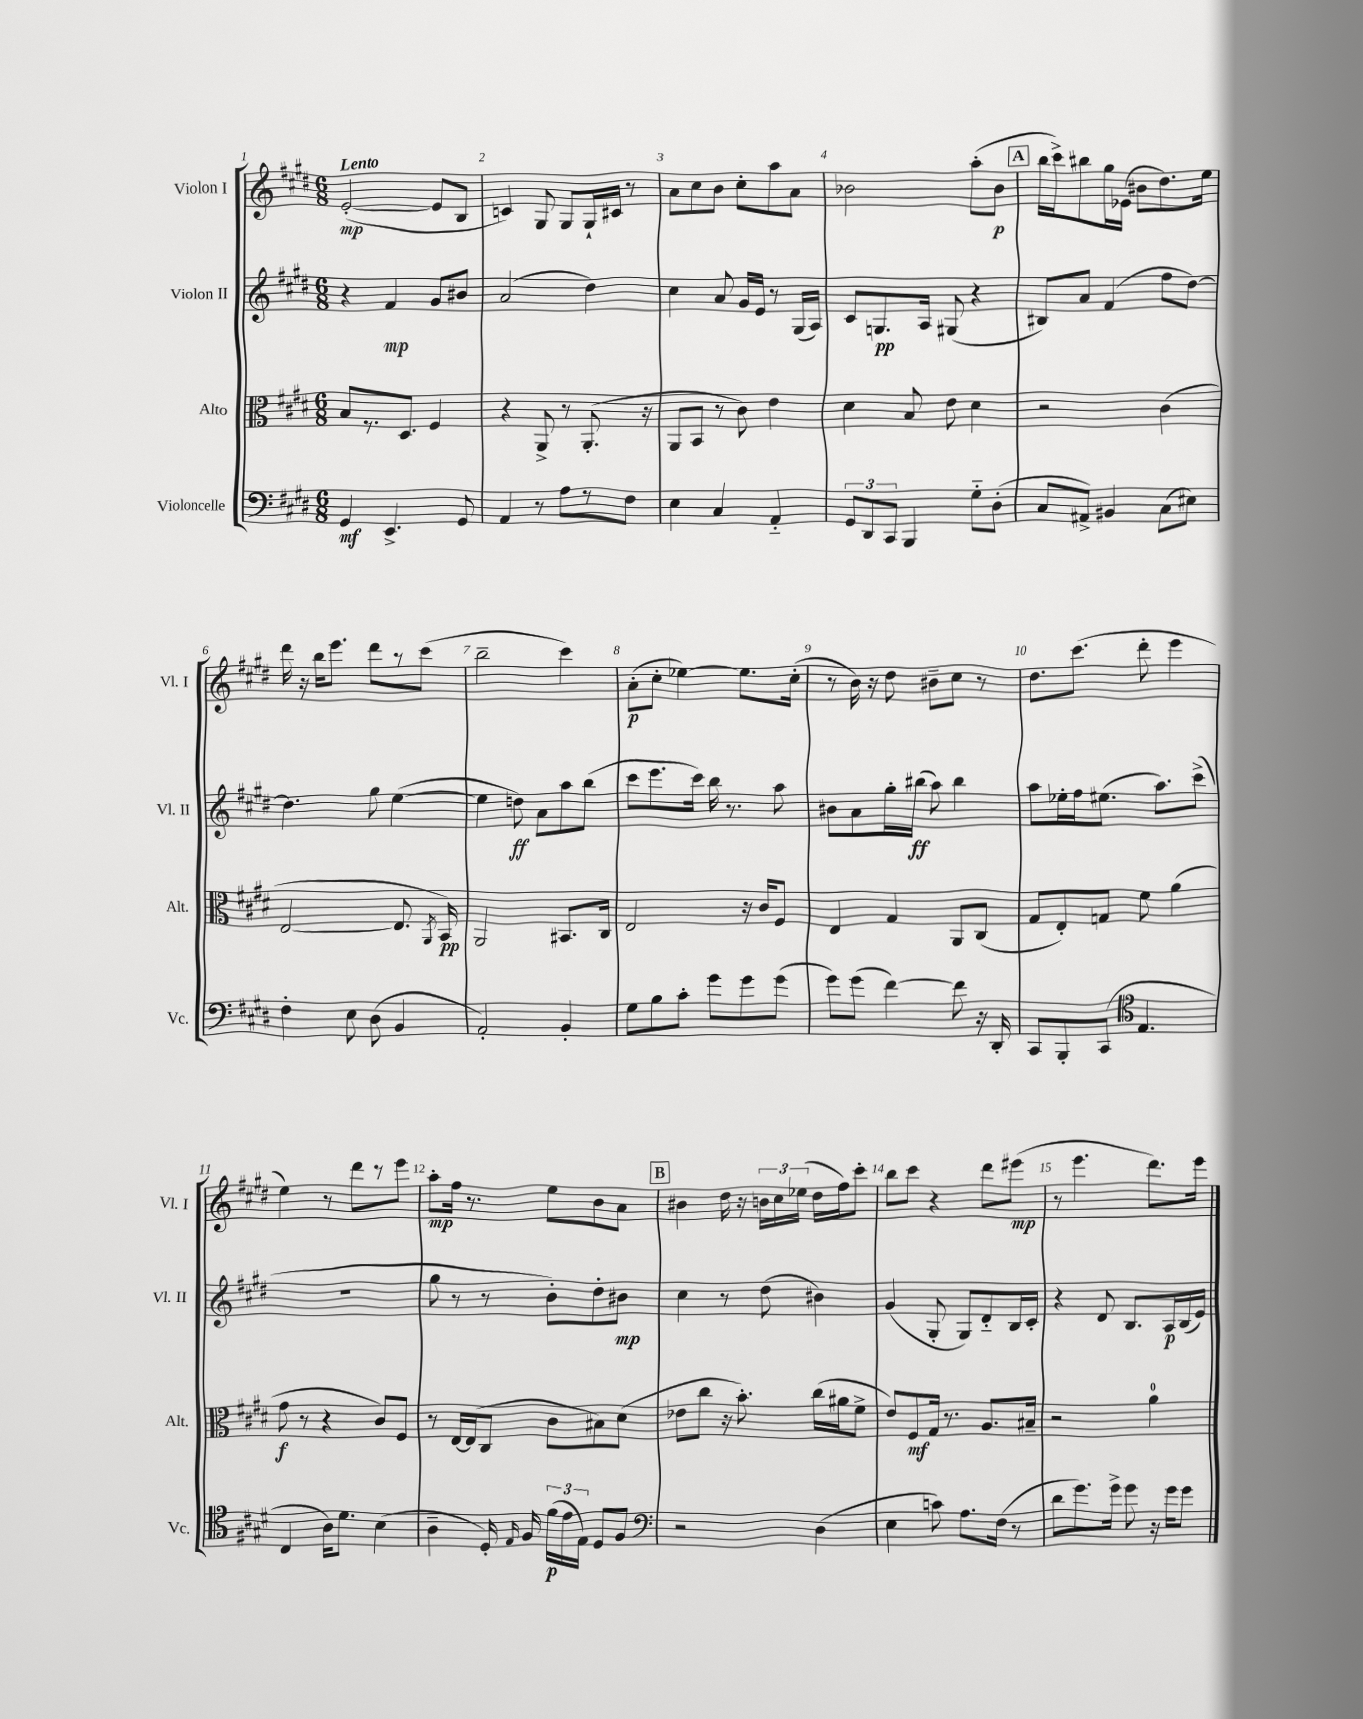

**kern	**kern	**kern	**kern
*staff4	*staff3	*staff2	*staff1
*clefF4	*clefC3	*clefG2	*clefG2
*k[f#c#g#d#]	*k[f#c#g#d#]	*k[f#c#g#d#]	*k[f#c#g#d#]
*M6/8	*M6/8	*M6/8	*M6/8
4GG#	8B	4r	([2e'
.	8.r	.	.
4.EE^	.	4f#	.
.	8.D#	.	.
.	4F#	8g#	8e]
8GG#	.	8b#	8B
=	=	=	=
4AA	4r	(2a	4c)
8r	8AA^	.	8G#
8A	8r	.	8G#
8r	(8.AA'	4dd#)	16G#`
.	.	.	16c#
8F#	.	.	8r
.	16r	.	.
=	=	=	=
4E	8AA	4cc#	8a
.	8BB	.	8cc#
4C#	8r	8a	8b
.	8c#)	16g#	8cc#'
.	.	16e	.
4AA'~	4e	8r	8aa
.	.	(16G#	8a
.	.	16A)	.
=	=	=	=
12GG#	4d#	8c#	2b-
12DD#	.	.	.
.	.	8.G	.
12CC#	.	.	.
4BBB	8B	.	.
.	.	16A	.
.	8e	(8G#	.
8G#'~	4d#	4r	(8aa'
(8D#'	.	.	8b-
=	=	=	=
8C#	2r	8B#)	16bb
.	.	.	16ccc#^)
8AA#^)	.	8a	8bb#
4BB#	.	(4f#	16gg#
.	.	.	(16e-
.	.	.	8b#
(8C#	(4c#	8ff#	8.dd#)
8E#)	.	[8dd#)	.
.	.	.	16ee
=	=	=	=
4F#'	[2E	4.dd#]	16ddd#
.	.	.	16r
.	.	.	16bb
.	.	.	8.eee
8E	.	.	.
(8D#	.	8gg#	8ddd#
4BB	8.E]	([4ee	8r
.	.	.	(8ccc#
.	8qAA	.	.
.	16BB)	.	.
=	=	=	=
2AA')	2AA	4ee]	2bb~
.	.	8dd)	.
.	.	8a	.
4BB'	8.BB#	8aa	4ccc#)
.	.	(8bb	.
.	16C#	.	.
=	=	=	=
8G#	2E	8ccc#	(8a'
8B	.	8.eee	8cc#'
8c#'	.	.	[4ee-)
.	.	16ccc#)	.
8g#	.	16bb	.
.	.	8.r	.
8g#	16r	.	8.ee-]
.	16c#	.	.
(8g#	8F#	8aa	.
.	.	.	(16cc#'
=	=	=	=
8g#)	4E	8b#	8r
(8g#	.	8a	16b)
.	.	.	16r
[4f#)	4G#	16gg#'	8dd#
.	.	(16bb#	.
.	.	8aa)	8b#~
8f#]	8AA	4bb#	8cc#
16r	(8C#	.	8r
16DD#'	.	.	.
=	=	=	=
8CC#	8G#	8aa	8.dd#
8BBB'	8E')	16ee-'	.
.	.	16ff#	(8.ccc#
(8CC#	8G	(8.ee#	.
*clefC4	*	*	*
4.E	8f#	.	8ddd#'
.	.	8.aa)	.
.	(4a	.	4eee
.	.	(8ccc#^	.
=	=	=	=
4C#	8g#	2.r	4ee)
.	8r	.	.
16A)	4r	.	8r
8.d#	.	.	.
.	.	.	8ddd#
(4B	8c#)	.	8r
.	8F#	.	8eee
=	=	=	=
4A~	8r	8gg#	8aa'
.	[16E	8r	16ff#
.	(16E]	.	8.r
16D#')	8C#	8r	.
16qqE	.	.	.
16F#	.	.	.
(24f#	8c#	8b')	8ee
24e	.	.	.
24E)	.	.	.
8D#	8B#)	8dd#'	8b
8F#	(8d#	8b#	8a
=	=	=	=
*clefF4	*	*	*
2r	8e-	4cc#	4b#
.	8cc#	.	.
.	16r	8r	16dd#
.	8.b')	.	16r
.	.	(8dd#	24b
.	.	.	24cc#
.	.	.	(24ee-
(4D#	(16cc#	4b#)	16dd#
.	16a#	.	16ff#)
.	8f#^	.	8ccc#'
=	=	=	=
4E	8e)	(4g#	8bb
.	8F#	.	8ccc#
8c)	16G#	8G#'	4r
.	8.r	.	.
8.A	.	8G#)	.
.	8.A	8d#'~	8ddd#
(16F#	.	.	.
8r	.	16B	(8eee#
.	16B#~	16c#'	.
=	=	=	=
8d#	2r	4r	8r
8.g#)	.	.	4.eee
.	.	8d#	.
16g#^	.	.	.
8g#	.	8.B	.
16r	4a	.	8.ddd#)
16g#	.	16A	.
8g#	.	(16B	.
.	.	16e)	16eee
==	==	==	==
*-	*-	*-	*-
